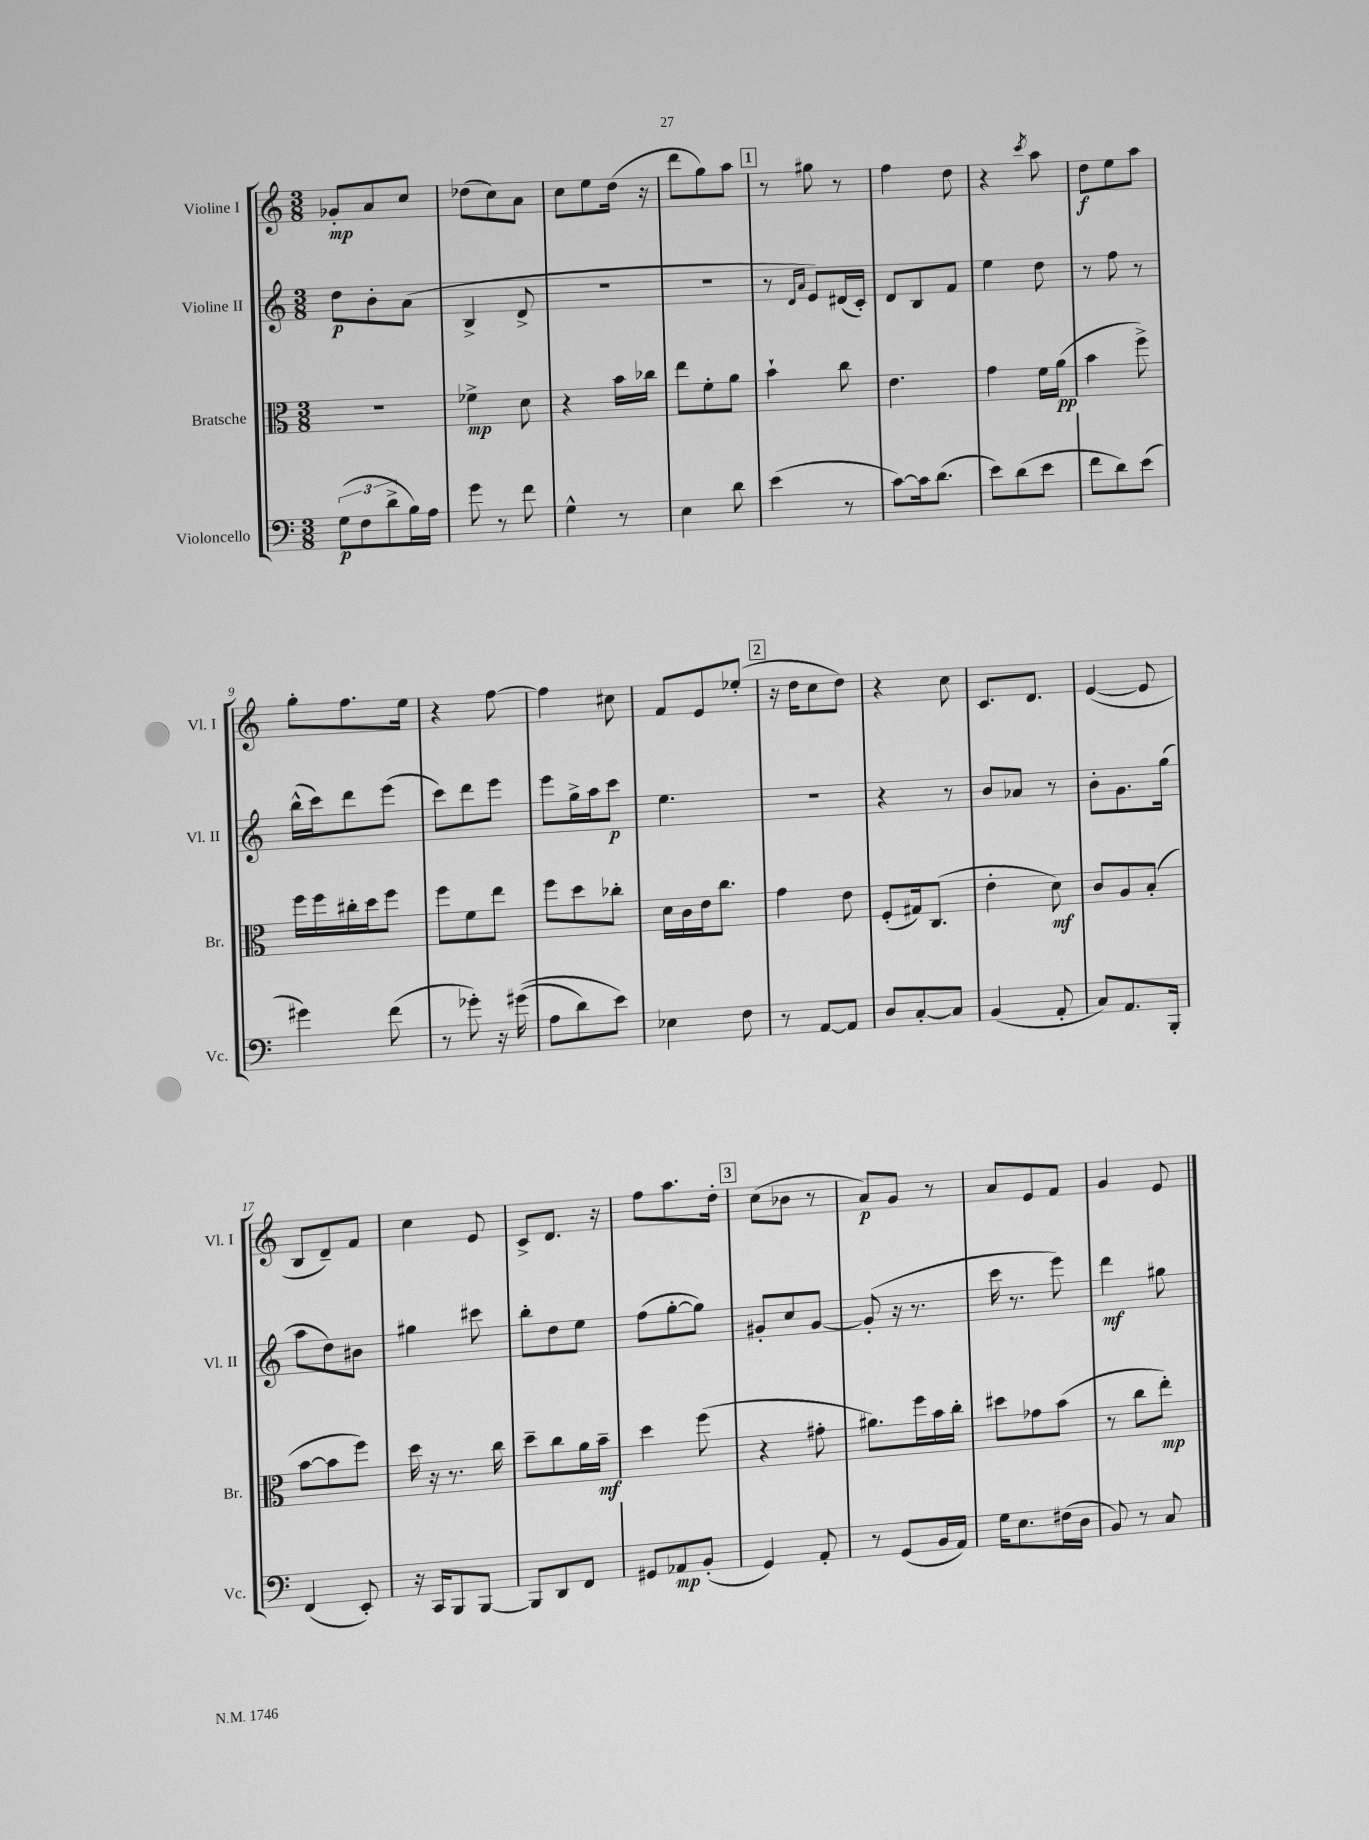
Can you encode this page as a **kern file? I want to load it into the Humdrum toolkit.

**kern	**kern	**kern	**kern
*staff4	*staff3	*staff2	*staff1
*clefF4	*clefC3	*clefG2	*clefG2
*k[]	*k[]	*k[]	*k[]
*M3/8	*M3/8	*M3/8	*M3/8
(12G\L	4.r	8dd\L	8g-'/L
12F\	.	.	.
.	.	8b'\	8a/
12d^\	.	.	.
16B\L)	.	(8a\J	8cc/J
16A\JJ	.	.	.
=	=	=	=
8g\	4f-^\	4B^/	(8dd-\L
8r	.	.	8cc\)
8f\	8d\	8d^/	8a\J
=	=	=	=
4G^^\	4r	4.r	8cc\L
.	.	.	8ee\
8r	16b\LL	.	(16dd\Jk
.	16cc-\JJ	.	16r
=	=	=	=
4E\	8ee\L	4.r	8ddd\L
.	8f'\	.	8gg\)
8d\	8a\J	.	8aa\J
=	=	=	=
(4e\	4b`\	8r	8r
.	.	16qqd/LL	.
.	.	16qqa/JJ	.
.	.	8e/L)	8gg#\
8r	8cc\	(16d#/L	8r
.	.	16c'/JJ)	.
=	=	=	=
[8c\L)	4.e\	8d/L	4ff\
16c\]k	.	8B/	.
(8.d\J	.	.	.
.	.	8f/J	8dd\
=	=	=	=
8e\L)	4g\	4ee\	4r
(8d\	.	.	.
.	.	.	8qccc/
8e\J	16f\LL	8dd\	8aa\
.	(16a\JJ	.	.
=	=	=	=
8f\L	4b\	8r	8dd\L
8d\)	.	8ff\	8ee\
(8e\J	8ff^\)	8r	8aa\J
=	=	=	=
4g#\)	16ff\LL	(16bb^^\LL	8gg'\L
.	16ff\	16ccc\J)	.
.	16cc#'\	8ddd\	8.ff\
.	16dd\J	.	.
(8f\	8ff\J	(8eee\J	.
.	.	.	16ee\Jk
=	=	=	=
8r	8ff\L	8ccc\L)	4r
8g-'\)	8f\	8ddd\	.
16r	8ee\J	8eee\J	[8ff\
&((16g#\	.	.	.
=	=	=	=
8A\L	8ff\L	8eee\L	4ff\]
8d\)	8dd\	16gg^\L	.
.	.	16aa\J	.
8e\J&)	8cc-'\J	8ccc\J	8cc#\
=	=	=	=
4E-\	16d\LL	4.ee\	8f/L
.	16c\	.	.
.	16e\J	.	8e/
.	8.cc\J	.	.
8F\	.	.	(8ee-'/J
=	=	=	=
8r	4g\	4.r	16r
.	.	.	16dd\LK
[8AA/L	.	.	8cc\
8AA/]J	8e\	.	8dd\J)
=	=	=	=
8D/L	(8F'/L	4r	4r
[8C'/	16G#/k)	.	.
.	(8.C/J	.	.
8C/]J	.	8r	8cc\
=	=	=	=
(4BB/	4e'\	8b/L	8.c/L
.	.	8a-/J	.
.	.	.	8.d/J
8AA'/	8d\)	8r	.
=	=	=	=
8C/L)	8c/L	8b'\L	([4e/
8.AA/	8A/	8.g\	.
.	(8B'/J	.	8e/]
16BBB'/Jk	.	(16gg\Jk	.
=	=	=	=
(4FF/	[8b\L	8aa\L	8B/L
.	8b\]	8dd\)	8d~/)
8EE'/)	8ff\J)	8b#\J	8f/J
=	=	=	=
16r	16dd\	4gg#\	4cc\
16CC/LK	16r	.	.
8BBB/	8.r	.	.
[8BBB/J	.	8ccc#\	8e/
.	16cc\	.	.
=	=	=	=
8BBB/]L	8dd~\L	8bb'\L	8c^/L
8DD/	8cc\	8dd\	8.d/J
8FF/J	16a\L	8ee\J	.
.	16b~\JJ	.	16r
=	=	=	=
8GG#/L	4dd\	(8ff\L	8ff\L
8AA-/	.	[8gg'\	8.aa\
(8BB'/J	(8ff\	8gg\]J)	.
.	.	.	16dd'\Jk
=	=	=	=
4GG/)	4r	8g#'/L	(8cc\L
.	.	8cc/	8b-\J
8AA'/	8g#'\	[8g#/J	8r
=	=	=	=
8r	8.a#\L)	(8g#'/]	8a/L)
(8GG/L	.	16r	8g/J
.	16ff\L	8.r	.
16BB/L	16b\	.	8r
16AA/JJ)	16cc'\JJ	.	.
=	=	=	=
16G\LK	8dd#\L	16ccc\	8a/L
8.E\	.	8.r	.
.	8g-\	.	8e/
(16F#\L	(8b\J	8eee\)	8f/J
16D\JJ	.	.	.
=	=	=	=
8BB/)	8r	4ddd\	4g/
8r	8cc\L	.	.
8C/	8ee'\J)	8gg#\	8e/
==	==	==	==
*-	*-	*-	*-
